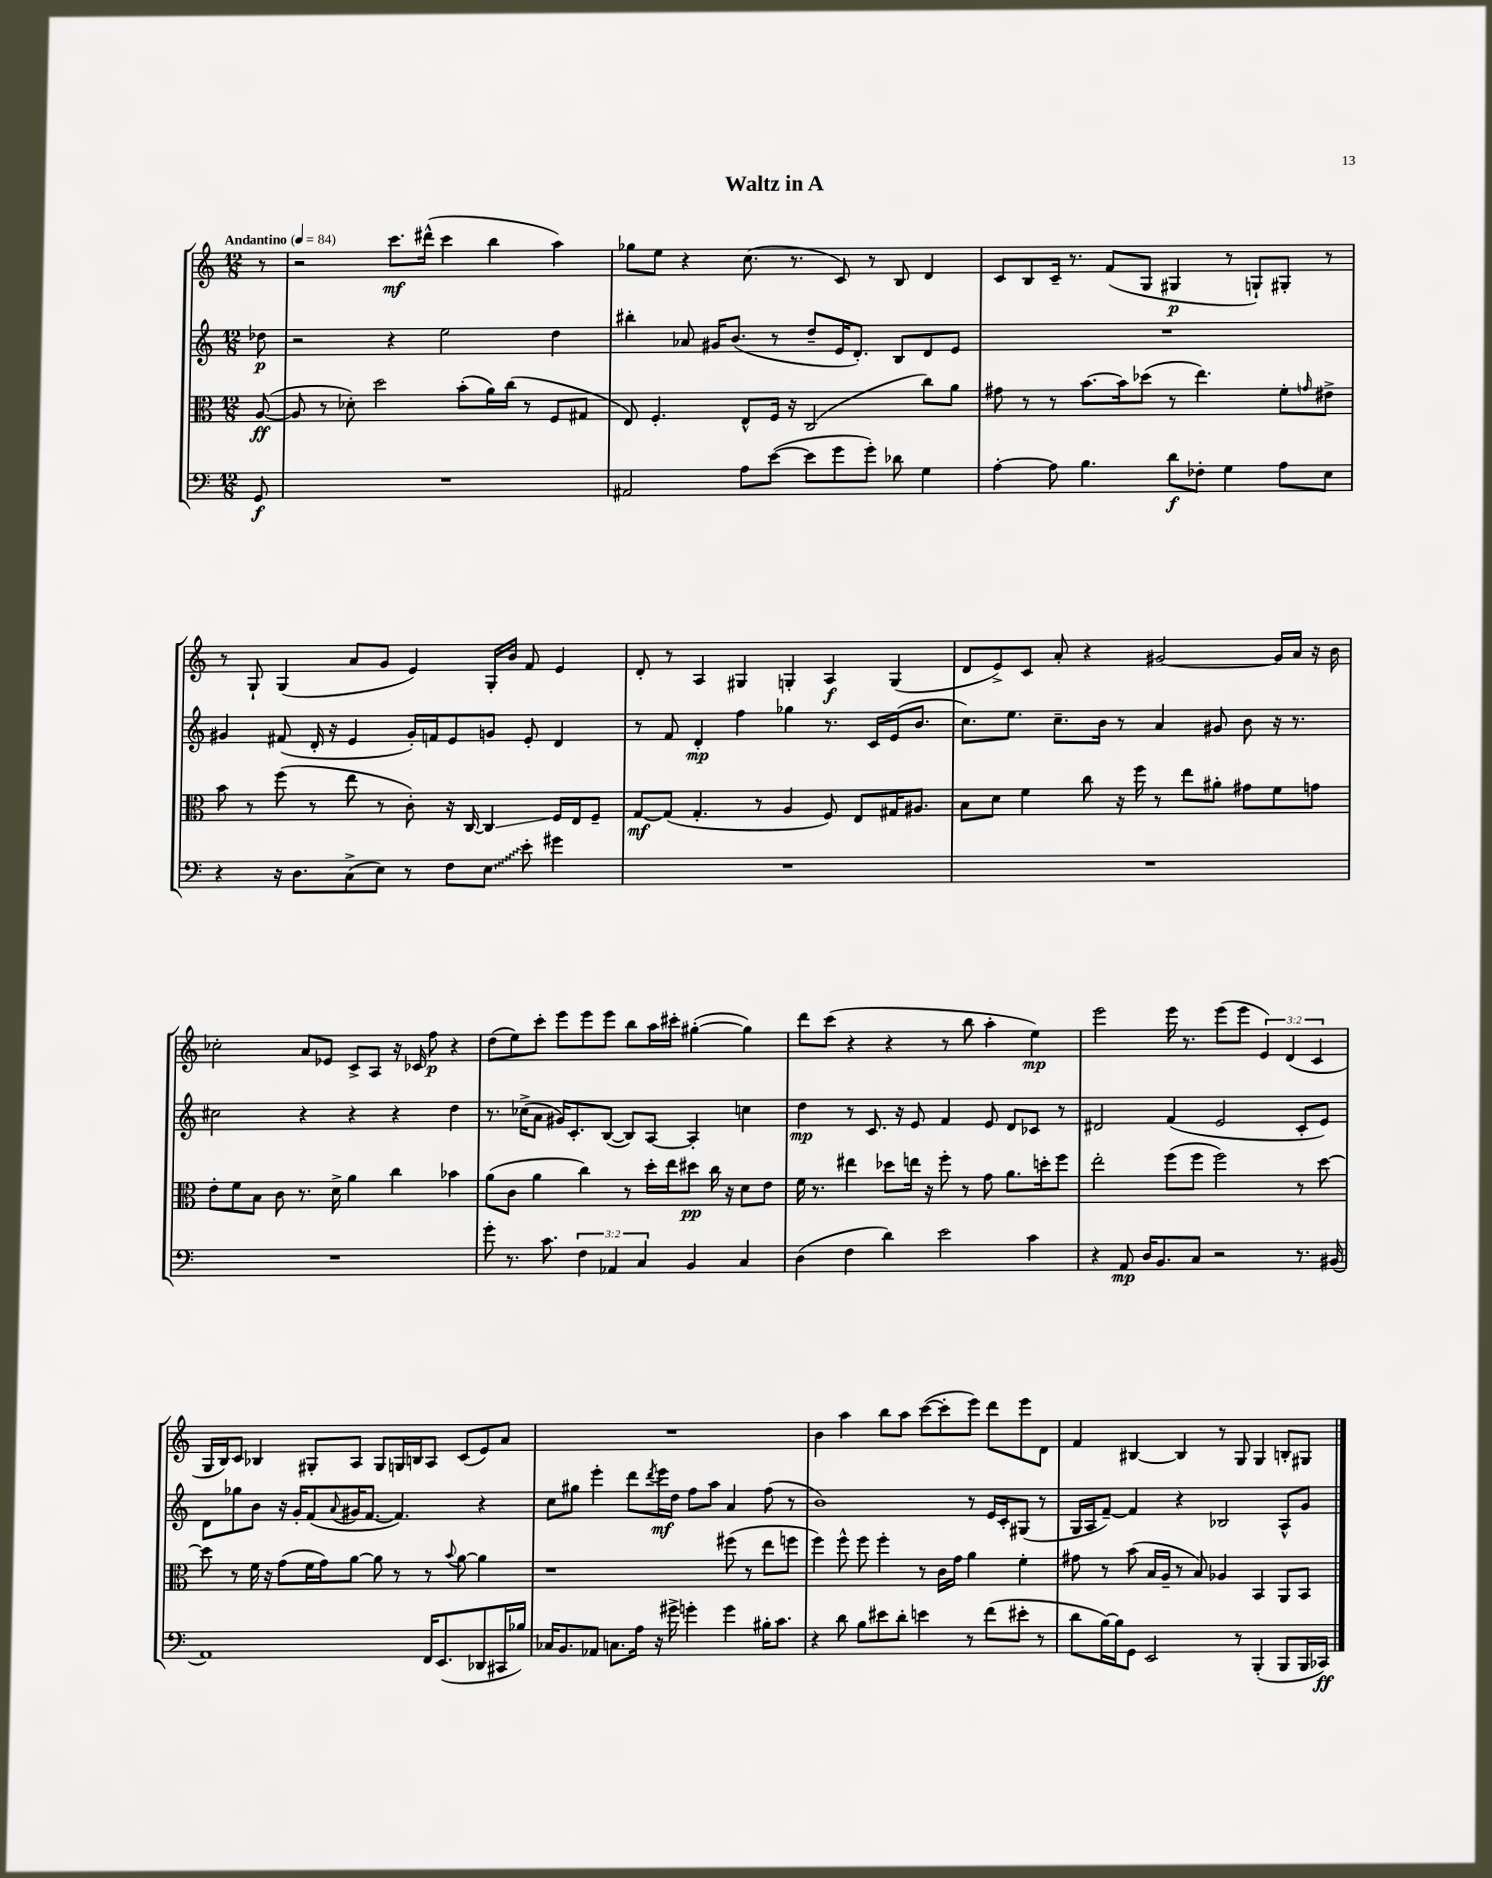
\header { title = "Waltz in A" }
<<
\new StaffGroup <<
\new Staff = "s0" {
    \clef treble \key c \major \numericTimeSignature \time 12/8 \override Staff.TupletNumber.text = #tuplet-number::calc-fraction-text \partial 8 \tempo "Andantino" 4 = 84
    r8 |
    r2 c'''8.\mf dis'''16-^( c'''4 b''4 a''4) |
    ges''8 e''8 r4 c''8.( r8. c'8) r8 b8 d'4 |
    c'8 b8 c'16-- r8. f'8( g8 gis4\p r8 g8-!) gis8-. r8 |
    r8 g8-! g4( a'8 g'8 e'4) g16-. b'16 f'8 e'4 |
    d'8-. r8 a4 gis4 g4-. a4\f g4( |
    d'8 e'8->) c'8 a'8-. r4 gis'2~ gis'16 a'16 r16 b'16 |
    ces''2-. a'8 ees'8 c'8-> a8 r16 ces'16 f''8\p r4 |
    d''8( e''8) c'''8-. e'''8 e'''8 e'''8 b''8 a''16 cis'''16-. gis''4~-.( gis''4) |
    d'''8 c'''8( r4 r4 r8 b''8 a''4-. e''4\mp) |
    e'''2 e'''16 r8. e'''8( e'''8 \tuplet 3/2 { e'4) d'4( c'4 } |
    g16 b16) c'8 bes4 gis8-. a8 gis8 g16 b16 a8 c'8( e'8) a'8 |
    R1. |
    b'4 a''4 b''8 a''8 c'''8~( c'''8-. e'''8) d'''8 e'''8 d'8 |
    f'4 bis4~ bis4 r8 g8 g4 b8-. gis8 \bar "|." |
}
\new Staff = "s1" {
    \clef treble \key c \major \numericTimeSignature \time 12/8 \partial 8
    des''8\p |
    r2 r4 e''2 d''4 |
    bis''4-. aes'8 gis'16 b'8.( r8 d''8-- e'16 d'8.-.) b8 d'8 e'8 |
    R1. |
    gis'4 fis'8( d'16-. r16 e'4 gis'16-.) f'16 e'8 g'8 e'8-. d'4 |
    r8 f'8 d'4-.\mp f''4 ges''4 r8. c'16 e'16( b'8. |
    c''8.) e''8. c''8.-- b'16 r8 a'4 gis'8 b'8 r16 r8. |
    cis''2 r4 r4 r4 d''4 |
    r8. ces''16->( a'8 gis'16) c'8.-. b8~( b8) a8~ a4-. c''4 |
    d''4\mp r8 c'8. r16 e'8 f'4 e'8 d'8 ces'8 r8 |
    dis'2 f'4( e'2 c'8-. e'8) |
    d'8 ges''8 b'8 r16 g'16-. f'8( \appoggiatura { a'8 } gis'16 f'8.~ f'4.) r4 |
    c''8 gis''8 e'''4-. d'''8 \acciaccatura { d'''8 } e'''16\mf d''16 f''8 a''8 a'4 f''8( r8 |
    b'1) r8 e'16 c'16-. gis8( r8 |
    g16 a16 f'8~--) f'4 r4 bes2 a8-^ g'8 \bar "|." |
}
\new Staff = "s2" {
    \clef alto \key c \major \numericTimeSignature \time 12/8 \partial 8
    a8~\ff( |
    a8 r8 des'8-.) d''2 b'8-.( a'16) c''16( r8 f8 gis8 |
    e8) f4.-. e8-^ f16 r16 c2( c''8) a'8 |
    gis'8 r8 r8 b'8.~ b'16 des''8( r8 e''4.) f'8-. \grace { g'16 } eis'8-> |
    b'8 r8 f''8( r8 e''8 r8 c'8-.) r16 c16~ c4\glissando f16 e16 f8-- |
    g8~\mf g8( g4.-. r8 a4 f8) e8 gis16 ais8. |
    b8 d'8 f'4 c''8 r16 f''16 r8 e''8 ais'8-. gis'8 f'8 g'8 |
    e'8-. f'8 b8 c'8 r8. d'16-> a'4 c''4 bes'4 |
    a'8( c'8 a'4 c''4) r8 d''16-. e''16 dis''8\pp c''16 r16 d'8 e'8 |
    f'16 r8. eis''4 des''8 e''16 r16 f''8-. r8 g'8 a'8. d''16-. f''8 |
    e''2-. f''8( f''8 f''2) r8 d''8~ |
    d''8 r8 f'16 r16 g'8( f'16 g'16) a'8~ a'8 r8 r8 \appoggiatura { b'8 } a'8~ a'4 |
    r1 fis''8( r8 e''8 f''8 |
    f''4) f''8-^ f''8 f''4-. r8 c'16 g'16 a'4 f'4-. |
    gis'8 r8 b'8( b16 a16-- r8 b8) aes4 b,4 a,8 b,8 \bar "|." |
}
\new Staff = "s3" {
    \clef bass \key c \major \numericTimeSignature \time 12/8 \override Staff.TupletNumber.text = #tuplet-number::calc-fraction-text \partial 8
    g,8\f |
    R1. |
    ais,2 a8 e'8~( e'8 g'8 g'8-.) des'8 g4 |
    a4~-. a8 b4. d'8\f fes8-. g4 a8 e8 |
    r4 r16 d8. c8->( e8) r8 f8 \once \override Glissando.style = #'zigzag e8\glissando e'8-. gis'4 |
    R1. |
    R1. |
    R1. |
    g'8-. r8. c'8. \tuplet 3/2 { f4 aes,4 c4 } b,4 c4 |
    d4( f4 d'4) e'2 c'4 |
    r4 a,8\mp d16 b,8. c8 r2 r8. bis,16( |
    a,1) f,16 e,8.( des,8 cis,16 bes16) |
    ces16 b,8. aes,8 c8. a16 r16 gis'16-> g'4-. g'4 bis16-. c'8. |
    r4 d'8 b8 eis'8 d'8-. e'4 r8 f'8( eis'8-. r8 |
    d'8 b16~) b16 g,8 e,2 r8 b,,4-.( b,,8 b,,16 ces,16\ff) \bar "|." |
}
>>
>>
\layout { \context { \Score \remove "Bar_number_engraver" } }
